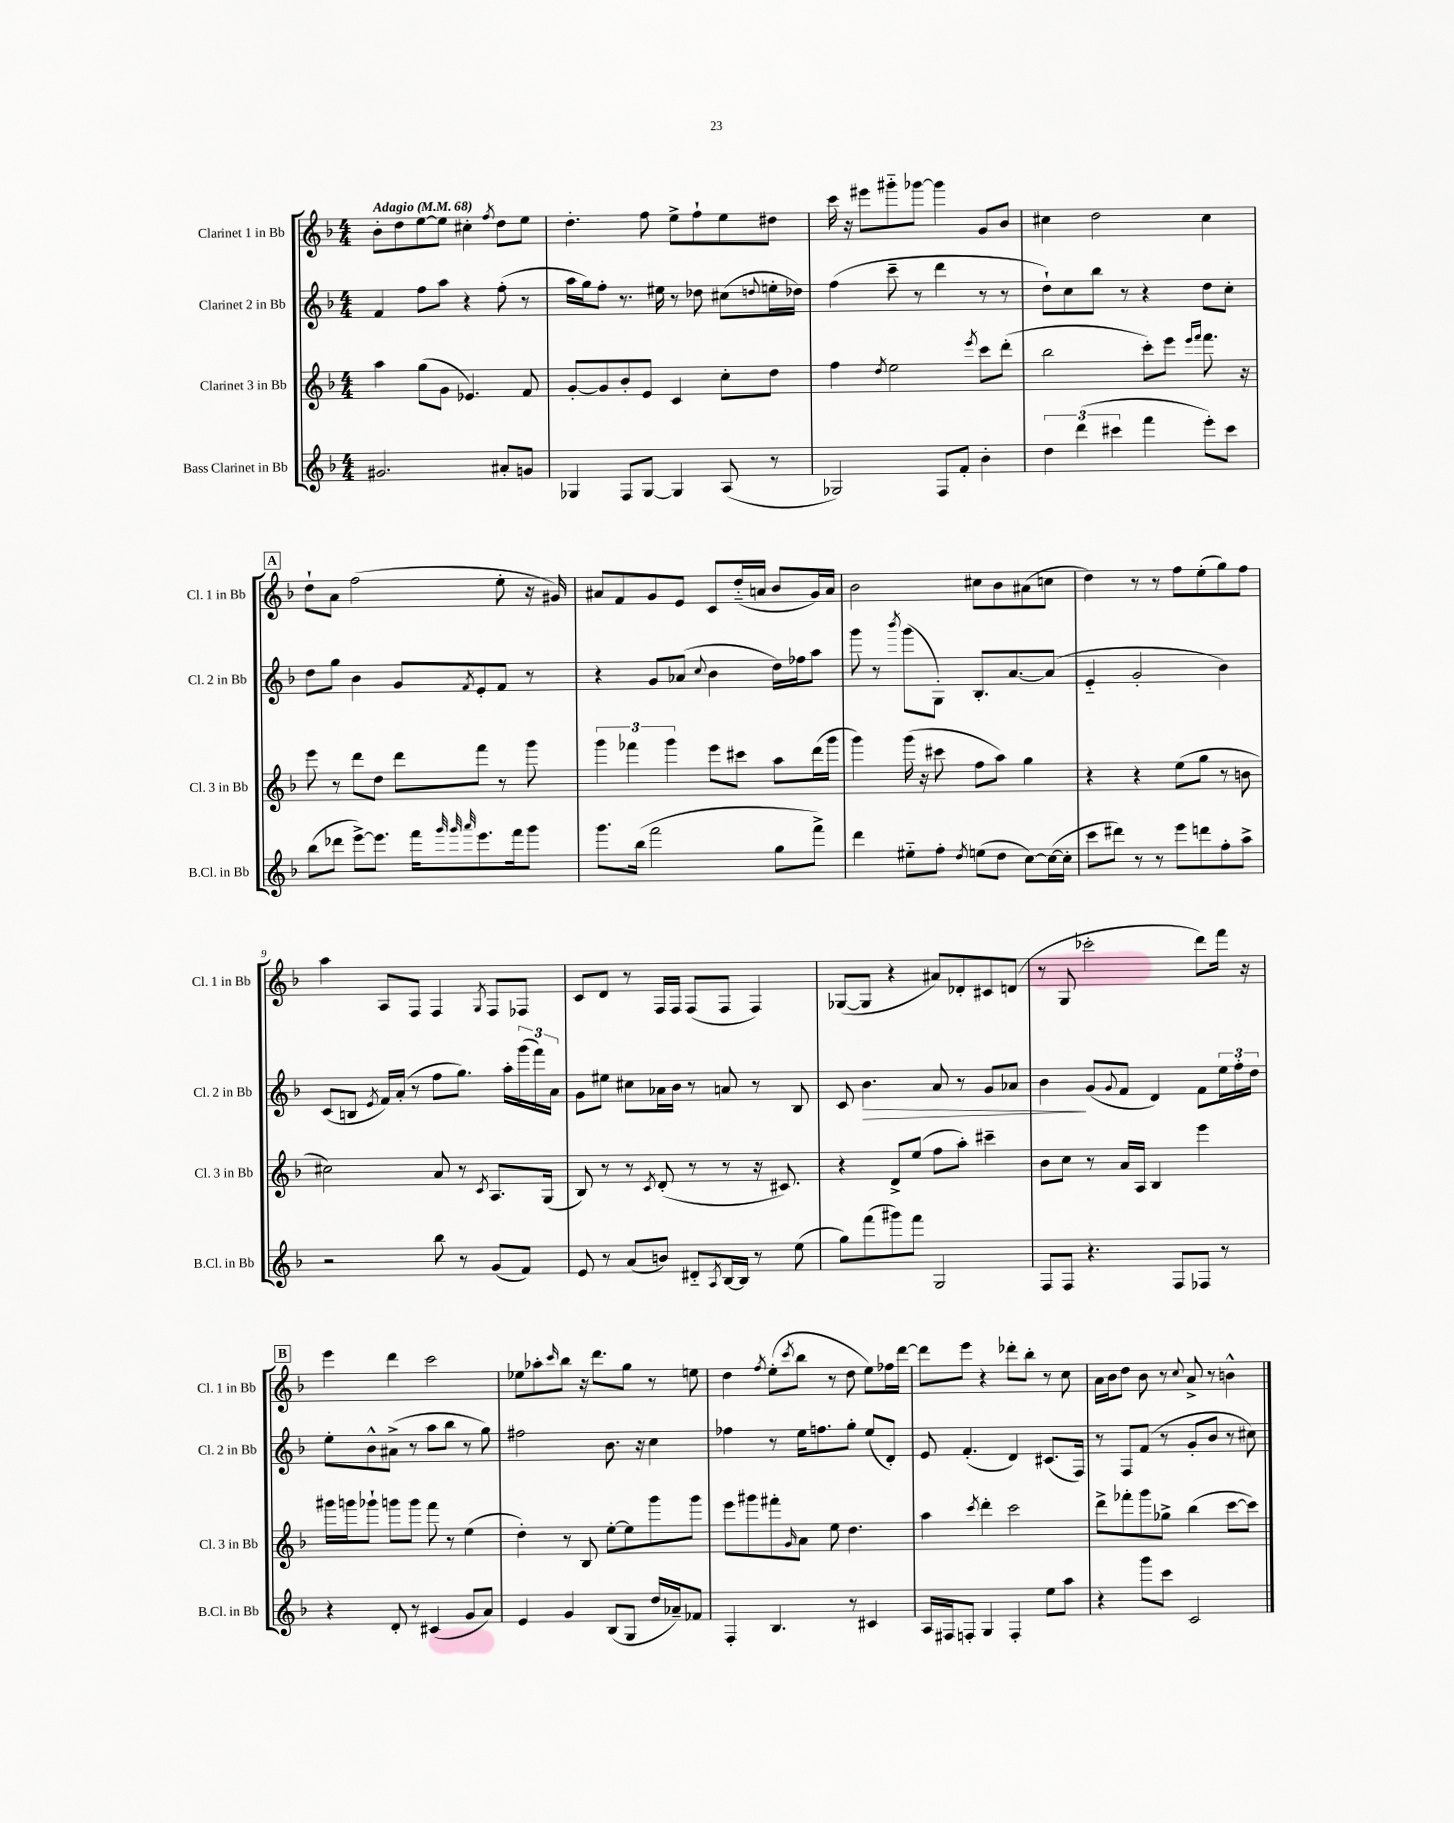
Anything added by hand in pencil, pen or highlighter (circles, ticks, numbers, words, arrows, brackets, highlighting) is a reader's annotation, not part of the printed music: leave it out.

**kern	**kern	**kern	**kern
*staff4	*staff3	*staff2	*staff1
*clefG2	*clefG2	*clefG2	*clefG2
*k[b-]	*k[b-]	*k[b-]	*k[b-]
*M4/4	*M4/4	*M4/4	*M4/4
*MM68	*MM68	*MM68	*MM68
2.g#	4aa	4f	8b-'
.	.	.	8dd
.	(8gg	8ff	[8ee
.	8g	8aa	8ee]
.	4.e-)	4r	4cc#'
.	.	.	8qff
8a#'	.	(8ff'	8dd
8g	8f	8r	8ee
=	=	=	=
4G-	[8g'	16aa	4.dd'
.	.	16gg)	.
.	8g]	8ff'	.
8F	8b-'	8.r	.
[8G-	8e	.	8ff
.	.	16ee#	.
4G-]	4c	8r	8ee^
.	.	8dd-	8ff`
(8A	8cc'	(8cc#	8ee
.	.	8qqdd	.
8r	8dd	16ee'	8dd#
.	.	16dd-)	.
=	=	=	=
2G-)	4ff	(4ff	16ccc
.	.	.	16r
.	.	.	8eee#
.	8qdd	.	.
.	2ee	8ccc~	8ggg#'~
.	.	8r	[8ggg-
8F	.	4ddd	4ggg-]
8f'	.	.	.
.	8qeee	.	.
4b-'	8ccc	8r	8g
.	(8ddd'	8r	8b-
=	=	=	=
6dd	2bb-	8dd`)	4cc#
.	.	8cc	.
(6ddd	.	.	.
.	.	8bb-	2dd
6ccc#	.	.	.
.	.	8r	.
4fff	8ccc')	4r	.
.	8eee	.	.
.	16qqeee	.	.
.	16qqfff	.	.
8eee')	8.fff	8dd	4cc#
8ccc#	.	8cc'	.
.	16r	.	.
=	=	=	=
(8bb-	8eee	8dd	8dd`
8ddd-	8r	8gg	8a
[8eee^)	8ddd	4b-	(2ff
8.eee]	8dd	.	.
.	8ddd	8g	.
16fff	.	.	.
32qqggg	.	.	.
32qqggg	.	.	.
32qqaaa	.	8qf	.
8.eee	8fff	8e'	.
.	8r	8f	8ee'
16fff	.	.	.
8ggg	8ggg	8r	16r
.	.	.	16g#)
=	=	=	=
8.ggg	6ggg	4r	8a#
.	.	.	8f
.	6fff-	.	.
(16bb-	.	.	.
2fff	.	8g	8g
.	6ggg	.	.
.	.	(8a-	8e
.	.	8qqcc	.
.	8eee	4b-	8c
.	8ccc#	.	(16dd'~
.	.	.	16a
8gg	8aa	16dd)	8b-
.	.	16ff-	.
8fff^)	(16ddd	8aa	16g)
.	16ggg	.	16a
=	=	=	=
4ddd	4ggg)	8ggg	2b-
.	.	8r	.
.	.	8qbbb-	.
8ee#'~	(16ggg	(8ggg	.
.	16r	.	.
8ff'	8ccc#	8G')	.
8qdd	.	.	.
(8ee	8ff	8.B-'	8cc#
8dd	8aa)	.	8b-
.	.	[8.a	.
[8cc)	4gg	.	(8a#
(16cc_	.	(8a]	8cc
16cc']	.	.	.
=	=	=	=
8ccc	4r	4e'~	4dd)
8ddd#)	.	.	.
8r	4r	2g'	8r
8r	.	.	8r
8eee	(8ee	.	8ff
8ddd	8gg	.	(8ee'
8ff'	8r	4b-)	8gg)
8aa^	8b	.	8ff
=	=	=	=
2r	2cc#)	(8c	4aa
.	.	8B	.
.	.	8qe	.
.	.	16f)	8A
.	.	(16a'	.
.	.	8r	8F
8bb-	8a	8ff	4F
8r	8r	8.gg)	.
.	8qc	.	8qG
(8g	8.A	.	8F
.	.	16aa'	.
8f)	.	(24ggg	8F-
.	.	24fff)	.
.	(16G	.	.
.	.	24a	.
=	=	=	=
8e	8B-)	8g	8c
8r	8r	8ee#	8d
(8a	8r	8cc#	8r
.	8qc	.	.
8b)	(8d'	16a-	16F
.	.	16b-	16F
8d#'~	8r	8r	(8F
8qA	.	.	.
[16B-	8r	8a	8F
16B-]	.	.	.
8r	16r	8r	4F)
.	8.c#)	.	.
(8ee	.	8B-	.
=	=	=	=
8gg)	4r	8c	([8G-
(8fff	.	4.b-	8G-]
8ggg#)	8d^	.	4r
8fff	(8ee	.	.
2G	8ff	8a	8a#)
.	8aa')	8r	8d-'
.	4ccc#~	8g	8c#
.	.	8a-	(8d
=	=	=	=
8F	8b-	4b-	8r
8F	8cc	.	8G
4.r	8r	(8g	2ccc-'
.	.	8qqg	.
.	16a	8f	.
.	16A	.	.
.	4B-	4d)	.
8F	.	.	.
8F-	4eee	8f	8ddd)
8r	.	24ee	16fff
.	.	24ff'	.
.	.	.	16r
.	.	24dd	.
=	=	=	=
4r	16ggg#	8ee'	4eee
.	16ggg	.	.
.	8ggg-`	8b-^^	.
8d'	8ggg	(8a#^	4ddd
8r	8ggg	8r	.
(4c#	8fff	8aa	2ccc
.	8r	8bb-	.
8g	(4ee	8r	.
8a)	.	8gg)	.
=	=	=	=
4e	4dd')	2ff#	8ee-
.	.	.	8aa-'
.	.	.	16qqccc
4g	8r	.	8bb-
.	8B-	.	16r
.	.	.	8.ddd
(8B-	[8ee'	8.b-	.
8G	8ee]	.	8gg
.	.	16r	.
16dd	8ggg	4cc	8r
16a-~)	.	.	.
8f-	8ggg	.	8ee
=	=	=	=
4F'	8eee	4ff-	4dd
.	8ggg#	.	.
.	.	.	8qff
4.B-	8fff#'	8r	(8ee'
.	16qqg	.	8qccc
.	8a	16ee	8bb-
.	.	8.ff	.
.	8ee	.	8r
8r	4.dd	8gg'	8dd
4c#	.	(8ee	8ee)
.	.	8d')	16ff-
.	.	.	[16ddd
=	=	=	=
16A	4aa	8e	8ddd]
16F#	.	.	.
8F'	.	(4.f'	8eee
.	8qccc	.	.
4G	4ddd'	.	4r
4F'	2ccc	4d)	8ddd-'
.	.	.	8bb-'
8ee	.	(8.c#	8r
8aa	.	.	8cc
.	.	16F)	.
=	=	=	=
4r	8ddd^	8r	16a
.	.	.	16b-
.	8fff-'	8F	8dd
8ggg	8ggg	(8f	8b-
8ccc	8gg-^	8r	8r
.	.	.	8qqcc
2c	(4bb-	8g'	8a^
.	.	8b-	8r
.	[8ccc	8r	4b^^
.	8ccc])	8cc#)	.
==	==	==	==
*-	*-	*-	*-
